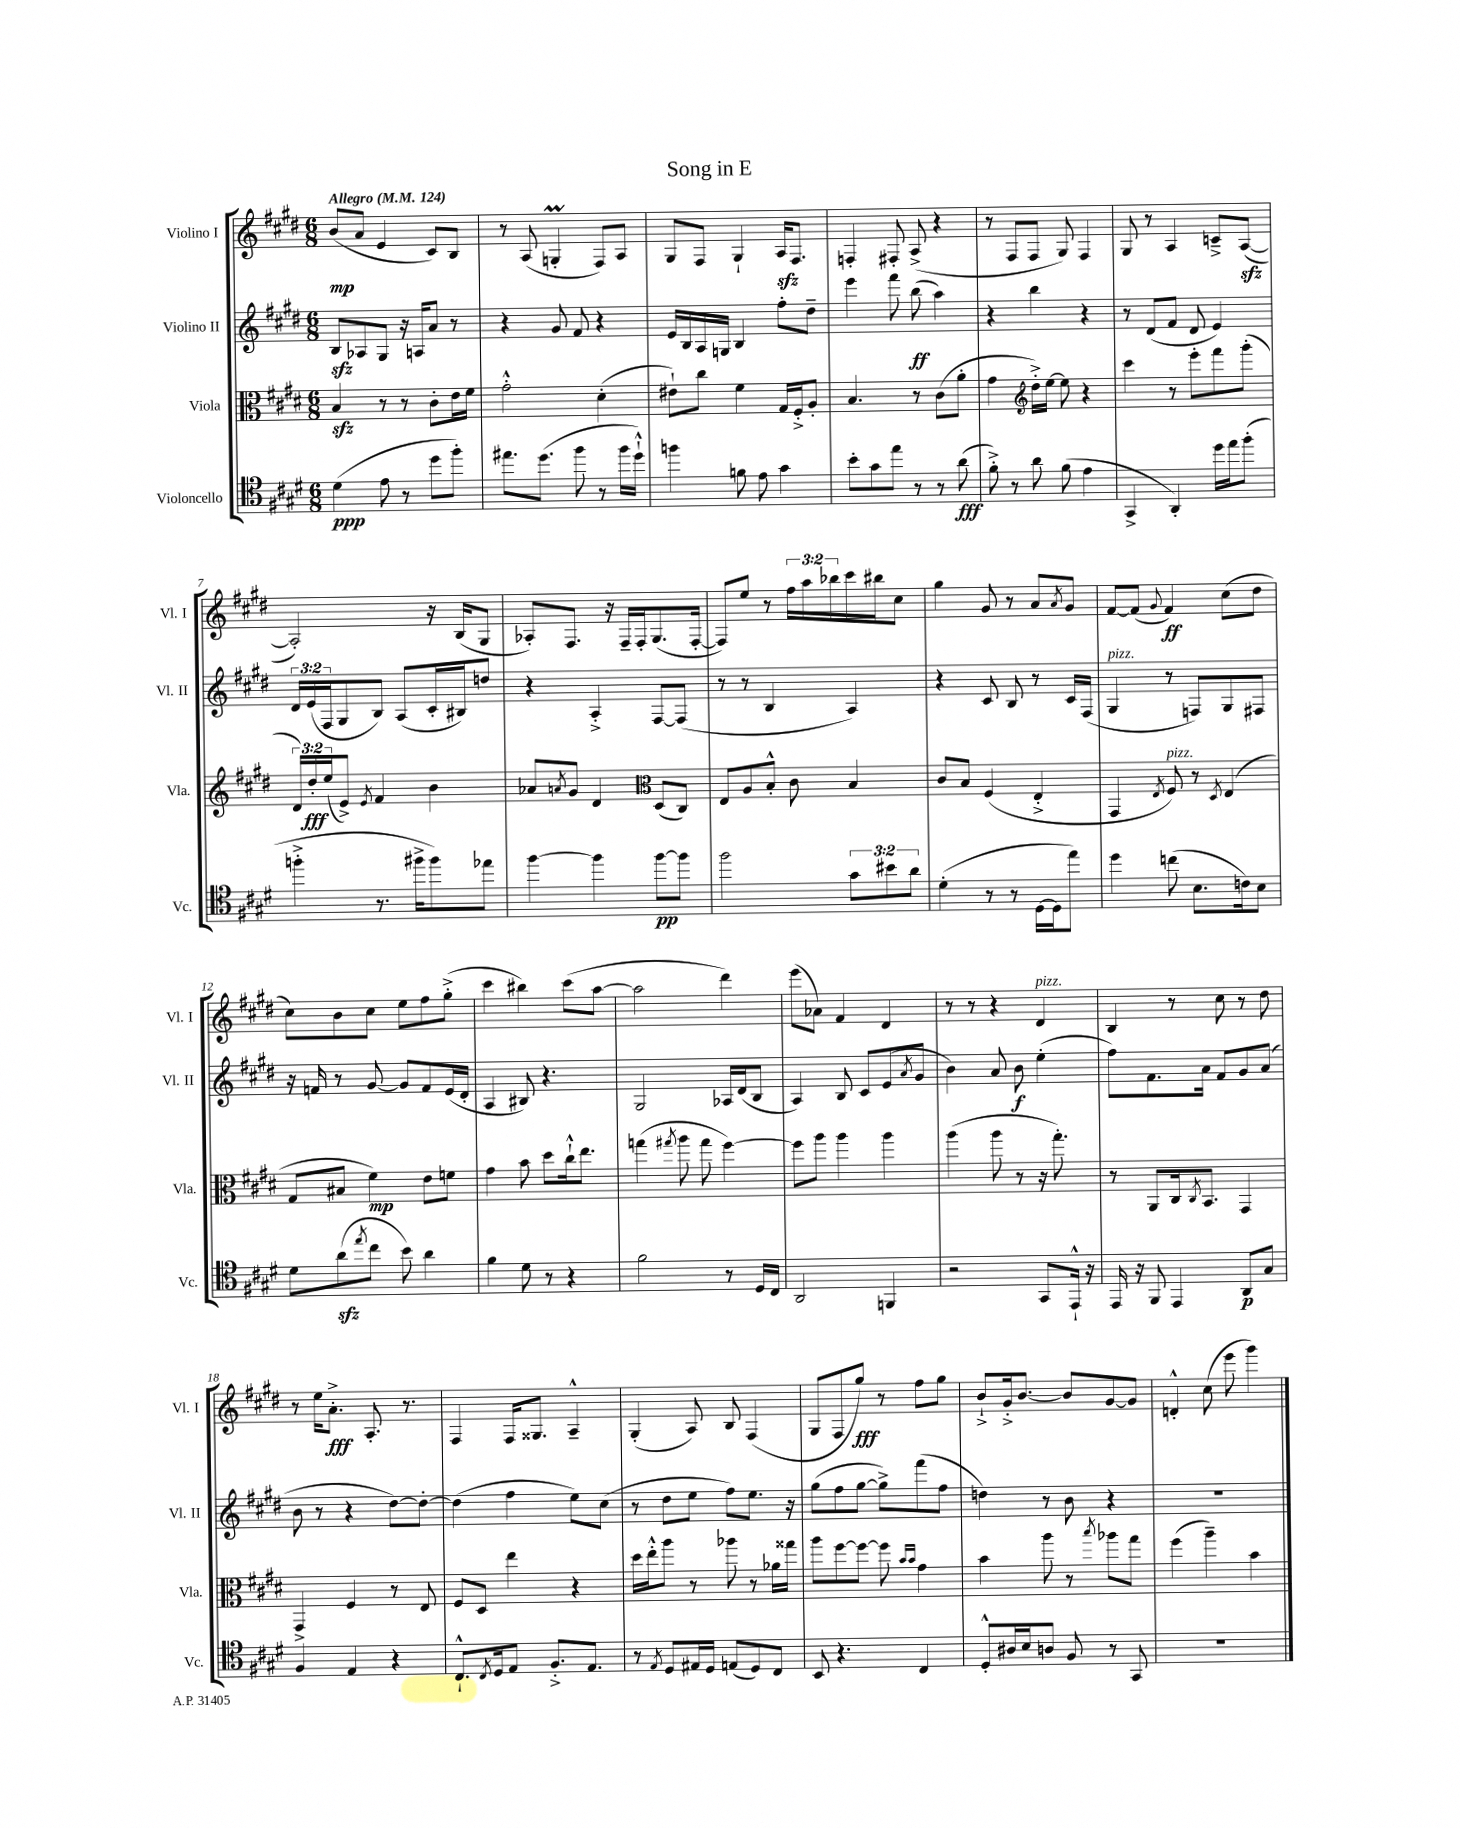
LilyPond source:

\header { title = "Song in E" }
<<
\new StaffGroup <<
\new Staff = "s0" \with { instrumentName = "Violino I" shortInstrumentName = "Vl. I" } {
    \clef treble \key e \major \numericTimeSignature \time 6/8 \override Staff.TupletNumber.text = #tuplet-number::calc-fraction-text \tempo "Allegro" 4 = 124
    b'8\mp( a'8 e'4 cis'8) b8 |
    r8 a8( g4-.\prall fis8) a8 |
    gis8 fis8 gis4-! a16\sfz fis8. |
    f4-. fis8-. a8->( r4 |
    r8 fis8 fis8 gis8) fis4 |
    gis8 r8 a4 c'8---> a8~\sfz( |
    a2-.) r16 b16( gis8 |
    aes8-.) fis8. r16 fis16-- fis16-. gis8.( fis16~-. |
    fis8) e''8 r8 \tuplet 3/2 { fis''16 a''16 bes''16 } cis'''16 bis''16 cis''8 |
    gis''4 gis'8 r8 a'8 \acciaccatura { a'8 } gis'8 |
    fis'8~ fis'8( \appoggiatura { gis'8 } fis'4\ff) cis''8( dis''8 |
    cis''8) b'8 cis''8 e''8 fis''8 gis''8-.->( |
    cis'''4 bis''4) cis'''8( a''8~ |
    a''2 dis'''4) |
    e'''8( aes'8) fis'4 dis'4 |
    r8 r8 r4 dis'4^\markup { \italic "pizz." } |
    b4 r8 cis''8 r8 dis''8 |
    r8 e''16 a'8.-.->\fff a8.-. r8. |
    fis4 fis16 gisis8. a4---^ |
    gis4-.( a8) b8 fis4( |
    gis8 fis8 gis''8\fff) r8 fis''8 gis''8 |
    b'8-!-> gis'16-.-> b'8.~ b'8 gis'8~ gis'8 |
    d'4-.-^ cis''8( e'''8 gis'''4) \bar "|." |
}
\new Staff = "s1" \with { instrumentName = "Violino II" shortInstrumentName = "Vl. II" } {
    \clef treble \key e \major \numericTimeSignature \time 6/8 \override Staff.TupletNumber.text = #tuplet-number::calc-fraction-text
    b8\sfz aes8 gis8 r16 a16 a'8 r8 |
    r4 gis'8 fis'8 r4 |
    e'16 b16 a16 g16 b4 fis''8-. dis''8-- |
    e'''4 fis'''8 b''8\ff( a''4) |
    r4 b''4 r4 |
    r8 dis'8( fis'8 dis'8 e'4) |
    \tuplet 3/2 { dis'16 e'16( fis16 } gis8 b8) a8( cis'16-. bis16) d''8 |
    r4 a4-.-> fis8~ fis8( |
    r8 r8 b4 a4) |
    r4 cis'8 b8 r8 cis'16 fis16( |
    gis4^\markup { \italic "pizz." } r8 f8) gis8 fis8 |
    r16 f'16 r8 gis'8~ gis'8 f'8 e'16( dis'16-. |
    a4 bis8) r4. |
    gis2 aes16 dis'16( b8 |
    a4) b8 cis'8 e'8( \acciaccatura { a'8 } gis'8 |
    b'4) a'8 b'8\f e''4-.( |
    fis''8) fis'8. a'16 fis'8 gis'8 a'8( |
    b'8 r8 r4 dis''8~) dis''8~-. |
    dis''4( fis''4 e''8) cis''8( |
    r8 dis''8 e''8 fis''8) e''8. r16 |
    gis''8( fis''8 gis''8~ gis''8->) fis'''8( fis''8 |
    d''4) r8 b'8 r4 |
    R2. \bar "|." |
}
\new Staff = "s2" \with { instrumentName = "Viola" shortInstrumentName = "Vla." } {
    \clef alto \key e \major \numericTimeSignature \time 6/8 \override Staff.TupletNumber.text = #tuplet-number::calc-fraction-text
    b4\sfz r8 r8 cis'8-. e'16 fis'16 |
    gis'2-.-^ dis'4-.( |
    eis'8-!) cis''8 fis'4 gis16 fis16-.-> a8-. |
    b4. r8 cis'8( a'8-. |
    gis'4 \clef treble dis''16-.->) e''16~ e''8 r4 |
    cis'''4 r8 e'''8-. fis'''8 gis'''8-.( |
    \tuplet 3/2 { dis'16) dis''16-.\fff e''16( } e'8->) \acciaccatura { e'8 } fis'4 b'4 |
    aes'8 \acciaccatura { a'8 } gis'8 dis'4 \clef alto dis8( cis8) |
    e8 a8 b8-.-^ cis'8 b4 |
    cis'8 b8 fis4( e4-.-> |
    gis,4 \acciaccatura { e8 } fis8^\markup { \italic "pizz." }) r8 \acciaccatura { dis8 } e4( |
    gis8 bis8 fis'4\mp) e'8 f'8 |
    gis'4 b'8 dis''8 cis''16-!-^ e''8. |
    g''4( \acciaccatura { gis''8 } a''8 gis''8 fis''4~) |
    fis''8 a''8 a''4 a''4 |
    a''4( a''8 r8 r16 gis''8.-.) |
    r8 a,8 cis16 \acciaccatura { cis8 } b,8. gis,4 |
    gis,4-> fis4 r8 e8 |
    fis8 dis8 e''4 r4 |
    dis''16 e''16-.-^ a''8 r8 aes''8 r8 aes'16 gisis''16 |
    a''8 fis''8~ fis''8~ fis''8 \grace { b'16 b'16 } gis'4 |
    b'4 a''8 r8 \acciaccatura { b''8 } aes''8 gis''8 |
    fis''4( a''4--) b'4 \bar "|." |
}
\new Staff = "s3" \with { instrumentName = "Violoncello" shortInstrumentName = "Vc." } {
    \clef tenor \key e \major \numericTimeSignature \time 6/8 \override Staff.TupletNumber.text = #tuplet-number::calc-fraction-text
    dis'4\ppp( e'8 r8 dis''8 fis''8-.) |
    eis''8. dis''8.( fis''8 r8 fis''16 dis''16-!-^) |
    f''4 f'8 e'8 gis'4 |
    b'8-. gis'8 e''8 r8 r8 a'8\fff( |
    fis'8-.->) r8 a'8 fis'8( e'4 |
    gis,4-> a,4-.) dis''16 e''16 fis''8-.( |
    f''4-.-> r8. fis''16-> fis''8) ees''8 |
    fis''4~ fis''4 fis''8~\pp fis''8 |
    fis''2 \tuplet 3/2 { gis'8 bis'8 a'8 } |
    dis'4-.( r8 r8 dis16~ dis16 e''8) |
    dis''4 c''8( b8. c'16) b8 |
    dis'8 a'8\sfz( \acciaccatura { e''8 } cis''8 b'8) a'4 |
    fis'4 dis'8 r8 r4 |
    fis'2 r8 dis16 cis16 |
    a,2 f,4 |
    r2 gis,8 e,16-!-^ r16 |
    e,16 r16 fis,8 e,4 a,8\p gis8 |
    fis4 e4 r4 |
    cis8.-!-^ \acciaccatura { cis8 } dis16 e8 fis8.-.-> e8. |
    r8 \acciaccatura { e8 } dis8 eis16 dis16 e8( dis8) cis8 |
    b,8 r4. cis4 |
    dis8-.-^ ais16 b16 a8 fis8 r8 gis,8 |
    R2. \bar "|." |
}
>>
>>
